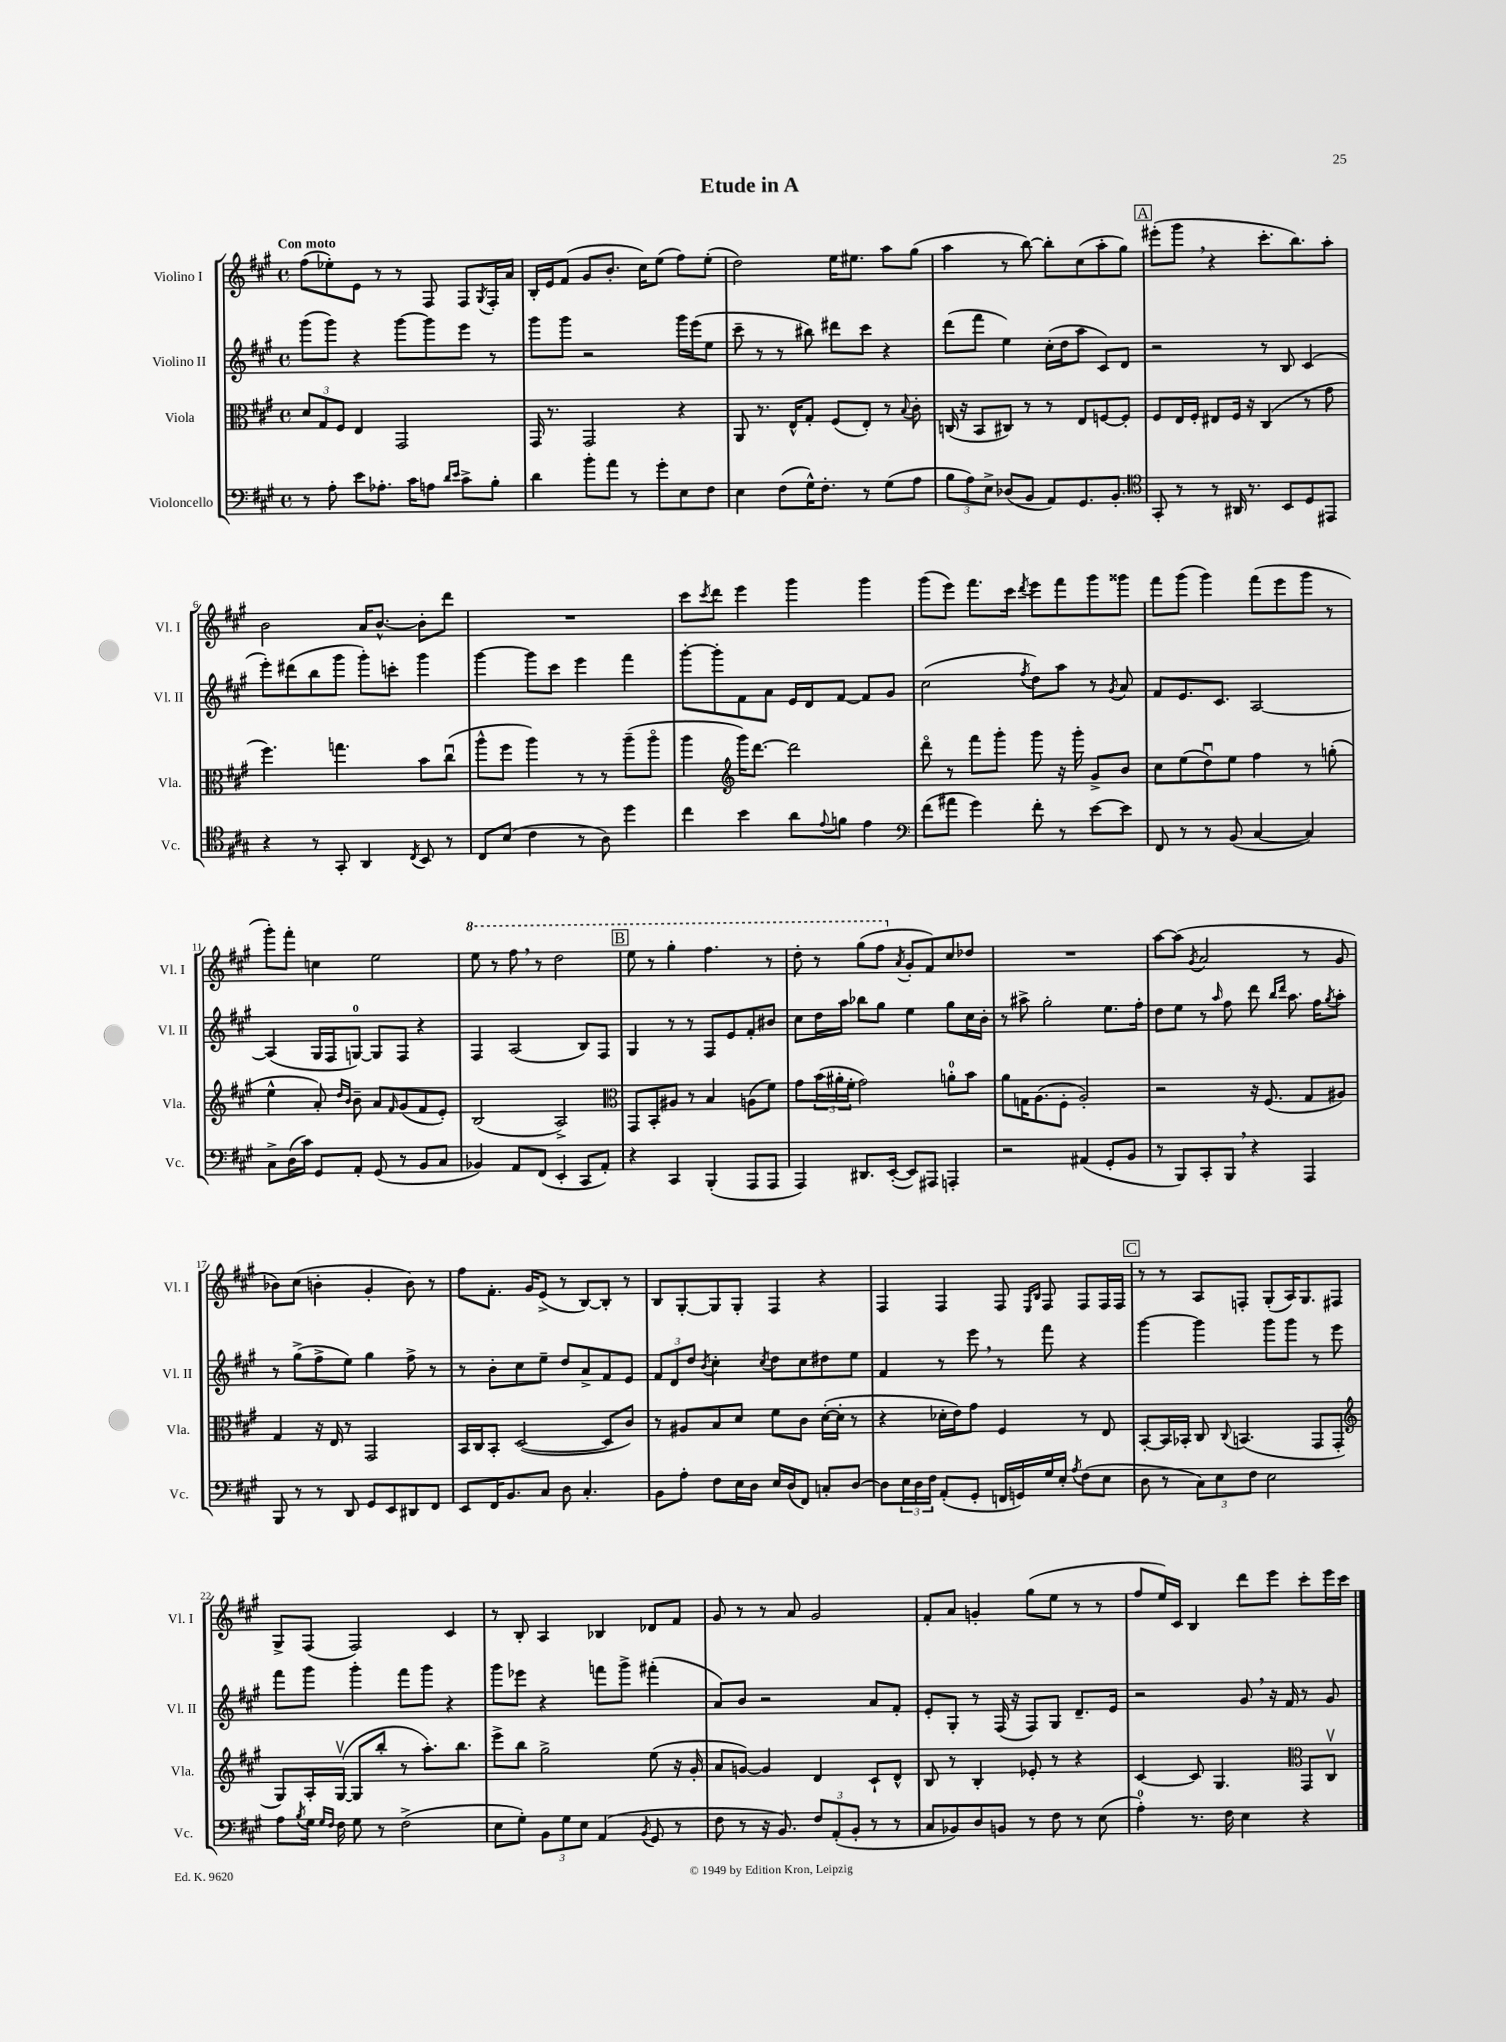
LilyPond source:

\header { title = "Etude in A" }
<<
\new StaffGroup <<
\new Staff = "s0" \with { instrumentName = "Violino I" shortInstrumentName = "Vl. I" } {
    \clef treble \key a \major \defaultTimeSignature \time 4/4 \tempo "Con moto"
    fis''8( ees''8-.) e'8 r8 r8 fis8 fis8 \acciaccatura { gis8 } fis16-. a'16 |
    b16-. e'16 fis'8( gis'8 b'8.-. cis''16) e''8( fis''8) e''8-.( |
    d''2) e''16 eis''8. a''8 gis''8( |
    a''4 r8 b''8~) b''8-. cis''8( a''8-. gis''8) |
    \mark \markup { \box "A" } eis'''8-.( gis'''8 \breathe r4 cis'''8.-. b''8.) a''8-. |
    b'2 a'16 b'8.~-^ b'8-. d'''8 |
    R1 |
    cis'''8 \acciaccatura { cis'''8 } d'''8 e'''4 gis'''4 gis'''4 |
    gis'''8( e'''8) fis'''8. cis'''16 \acciaccatura { d'''8 } e'''8 fis'''8 gis'''8 gisis'''8 |
    fis'''8 gis'''8( gis'''4) fis'''8( e'''8 gis'''8 r8 |
    gis'''8-.) fis'''8-. c''4 e''2 |
    \ottava #1 e'''8 r8 fis'''8 \breathe r8 d'''2 |
    \mark \markup { \box "B" } e'''8 r8 gis'''4-. fis'''4. r8 |
    d'''8-. r8 gis'''8( fis'''8 \ottava #0 \acciaccatura { a'8 } gis'8-. fis'8) cis''8 des''8 |
    R1 |
    a''8~ a''8( \acciaccatura { gis'8 } a'2 r8 gis'8 |
    bes'8) cis''8( b'4-. gis'4-. b'8) r8 |
    fis''8 fis'8.-. gis'16 e'8->( r8 b8~) b8-. r8 |
    b8 gis8~-. gis8 gis8-. fis4 r4 |
    fis4 fis4 fis8 \grace { e16 b16 } fis8 fis8 fis16 fis16 |
    \mark \markup { \box "C" } r8 r8 a8 f8-. gis8-.( a16) gis8. fis8 |
    gis8-> fis8( fis2) cis'4 |
    r8 b8-. a4 bes4 des'8 fis'8 |
    gis'8 r8 r8 a'8 gis'2 |
    fis'8-. a'8 g'4-. gis''8( e''8 r8 r8 |
    fis''8 e''16) cis'16 b4 d'''8 e'''8 cis'''8-. e'''16 cis'''16 \bar "|." |
}
\new Staff = "s1" \with { instrumentName = "Violino II" shortInstrumentName = "Vl. II" } {
    \clef treble \key a \major \defaultTimeSignature \time 4/4
    gis'''8( gis'''8) r4 gis'''8~ gis'''8 e'''8 r8 |
    gis'''8 gis'''8 r2 gis'''16 e'''16( e''8 |
    cis'''8-- r8 r8 bis''8) dis'''8 cis'''8 r4 |
    d'''8( fis'''8 e''4) cis''16-.( d''16 a''8 cis'8) d'8 |
    \mark \markup { \box "A" } r2 r8 b8 cis'4( |
    e'''8-.) dis'''8( b''8 gis'''8 gis'''8-.) c'''8-. gis'''4 |
    gis'''4~ gis'''8 cis'''8 e'''4 fis'''4 |
    gis'''8~-. gis'''8-. fis'8 a'8 e'16 d'16 fis'8~ fis'8 gis'8 |
    cis''2( \acciaccatura { fis''8 } d''8) a''8 r8 \acciaccatura { gis'8 } a'8 |
    fis'8 e'8. cis'8. a2~ |
    a4( gis16 fis16 g8-0~) g8 fis8 r4 |
    fis4 a2( b8) fis8 |
    \mark \markup { \box "B" } gis4 r8 r8 fis8 e'8 fis'8-. bis'8 |
    cis''8 d''16 a''16 bes''8 gis''8 e''4 gis''8 cis''16 b'16-. |
    r8 ais''8-> gis''2-. e''8. fis''16-. |
    d''8 e''8 r8 \grace { a''16 } fis''8 d'''8 \grace { b''16 d'''16 } a''8. fis''16 \acciaccatura { gis''8 } a''8-. |
    r8 gis''8->( fis''8-> e''8) gis''4 fis''8-> r8 |
    r8 b'8-. cis''8 e''8-- d''8 a'8-> fis'8 e'8 |
    \tuplet 3/2 { fis'8 d'8 d''8 } \acciaccatura { b'8 } cis''4-. \acciaccatura { cis''8 } d''8 cis''8 dis''8 e''8 |
    fis'4 r8 e'''8 \breathe r8 fis'''8 r4 |
    \mark \markup { \box "C" } gis'''4~ gis'''4 gis'''8 gis'''8 r8 e'''8 |
    fis'''8 gis'''8 gis'''4-. fis'''8 gis'''8 r4 |
    gis'''8 ees'''8 r4 f'''8 gis'''8-> fis'''4-.( |
    a'8) b'8 r2 a'8 fis'8-. |
    e'8-. gis8-. r8 fis16( r16 fis8) gis8 d'8.-- e'16 |
    r2 gis'8 \breathe r16 fis'16 r8 gis'8 \bar "|." |
}
\new Staff = "s2" \with { instrumentName = "Viola" shortInstrumentName = "Vla." } {
    \clef alto \key a \major \defaultTimeSignature \time 4/4
    \tuplet 3/2 { d'8 gis8 fis8 } e4 gis,2 |
    gis,16 r8. gis,2 r4 |
    a,8 r8. e16-^ gis8-. fis8( e8-.) r8 \appoggiatura { b8 } cis'8-. |
    c16( r16 b,8 cis8) r8 r8 e8 f8~ f8-. |
    \mark \markup { \box "A" } fis8 e16 fis16-. eis8 fis16 r16 cis4( r8 gis'8 |
    fis''4.) g''4. b'8 cis''8\downbow( |
    a''8-^ fis''8 a''4) r8 r8 a''8--( a''8\flageolet |
    a''4 \clef treble gis'''16) d'''8.~ d'''2 |
    d'''8\flageolet r8 fis'''8 gis'''8-. gis'''8 r16 gis'''16-. gis'8-> b'8 |
    cis''8 e''8( d''8\downbow) e''8 fis''4 r8 g''8-.( |
    e''4-^ a'8-.) \grace { d''16 b'16 } b'8-- a'8 \grace { fis'16 } gis'8( fis'8 e'8-.) |
    b2( a2->) |
    \mark \markup { \box "B" } \clef alto gis,8 b,8-. ais8 r8 b4 a8( fis'8) |
    gis'8 \tuplet 3/2 { b'16( ais'16-. fis'16-. } gis'2) a'8-0-. b'8 |
    a'8 g16 a8.( fis8-. a2-.) |
    r2 r16 fis8.( gis8 ais8) |
    gis4 r16 e16 r8 gis,2 |
    b,16 cis16 b,8-. d2~( d8 cis'8) |
    r8 ais8 b8 d'8 fis'8 cis'8 d'16~-.( d'16-. r8 |
    r4 des'16-. e'16) gis'8 fis4 r8 e8 |
    \mark \markup { \box "C" } b,8~-. b,16 bes,16-. cis8 \appoggiatura { cis8 } b,4.( gis,8 gis,8-. |
    \clef treble gis8) a16-. gis16~\upbow( gis8 b''8-. r8 a''8.-.) b''8. |
    e'''8-> b''8 gis''2-> e''8( r16 gis'16-. |
    a'8 g'8~) g'4 d'4 cis'8-! d'8-^ |
    b8 r8 b4-. ees'8-. r8 r4 |
    cis'4~ cis'8 gis4. \clef alto gis,8 cis8\upbow \bar "|." |
}
\new Staff = "s3" \with { instrumentName = "Violoncello" shortInstrumentName = "Vc." } {
    \clef bass \key a \major \defaultTimeSignature \time 4/4
    r8 a8-. e'8 aes8.-. cis'16 a8 \grace { d'16 e'16 } cis'8-> b8-. |
    d'4 b'8-. a'8 r8 gis'8-. e8 fis8 |
    e4 fis8( gis16-^) fis8.-. r8 gis8( a8 |
    \tuplet 3/2 { b8 a8) e8-> } des8( b,8 a,8) gis,8. b,8.-. |
    \mark \markup { \box "A" } \clef tenor gis,8-. r8 r8 ais,16 r8. b,8 d8 eis,8 |
    r4 r8 gis,8-. a,4 \acciaccatura { cis8 } b,8 r8 |
    cis8 b8( cis'4 r8 a8) d''4 |
    cis''4 b'4 a'8 \appoggiatura { e'8 } f'8 e'4 |
    \clef bass fis'8( ais'8 gis'4) fis'8-. r8 e'8~ e'8 |
    fis,8 r8 r8 b,8( cis4~ cis4) |
    cis8-> d16( cis'16) gis,8 a,8-. gis,8( r8 b,8 cis8 |
    bes,4) a,8 fis,8( e,4-. cis,8 a,8-.) |
    \mark \markup { \box "B" } r4 cis,4 b,,4-.( a,,8 a,,8 |
    a,,4) dis,8. e,16~-.( e,8) ais,,8 a,,4-. |
    r2 ais,4( gis,8-. b,8 |
    r8 b,,8) cis,8-. b,,8 \breathe r4 a,,4 |
    b,,8 r8 r8 d,8 gis,8 e,8 dis,8 fis,8 |
    e,8 fis,16 b,8. cis8 d8 cis4.-. |
    b,8 a8-. fis8 e16 d16 e16 d16( fis,8) c8-. d8~ |
    d8 \tuplet 3/2 { e16 d16 fis16 } a,8-.( gis,8-. f,16 g,16) gis16 e16-. \acciaccatura { a8 } fis8( e8 |
    \mark \markup { \box "C" } d8 r8 \tuplet 3/2 { cis8) e8 fis8 } e2 |
    a8 \acciaccatura { b8 } gis16 \grace { gis16 fis16 } fis16 gis8 r8 fis2->( |
    e8 gis8-.) \tuplet 3/2 { b,8 gis8 e8 } a,4( \acciaccatura { b,8 } gis,8 r8 |
    fis8 r8 r16 b,8.) \tuplet 3/2 { fis8 a,8-.( b,8-. } r8 r8 |
    cis8 bes,8) d8 b,8 r8 fis8 r8 e8( |
    a4-0-.) r8. fis16 e4 r4 \bar "|." |
}
>>
>>
